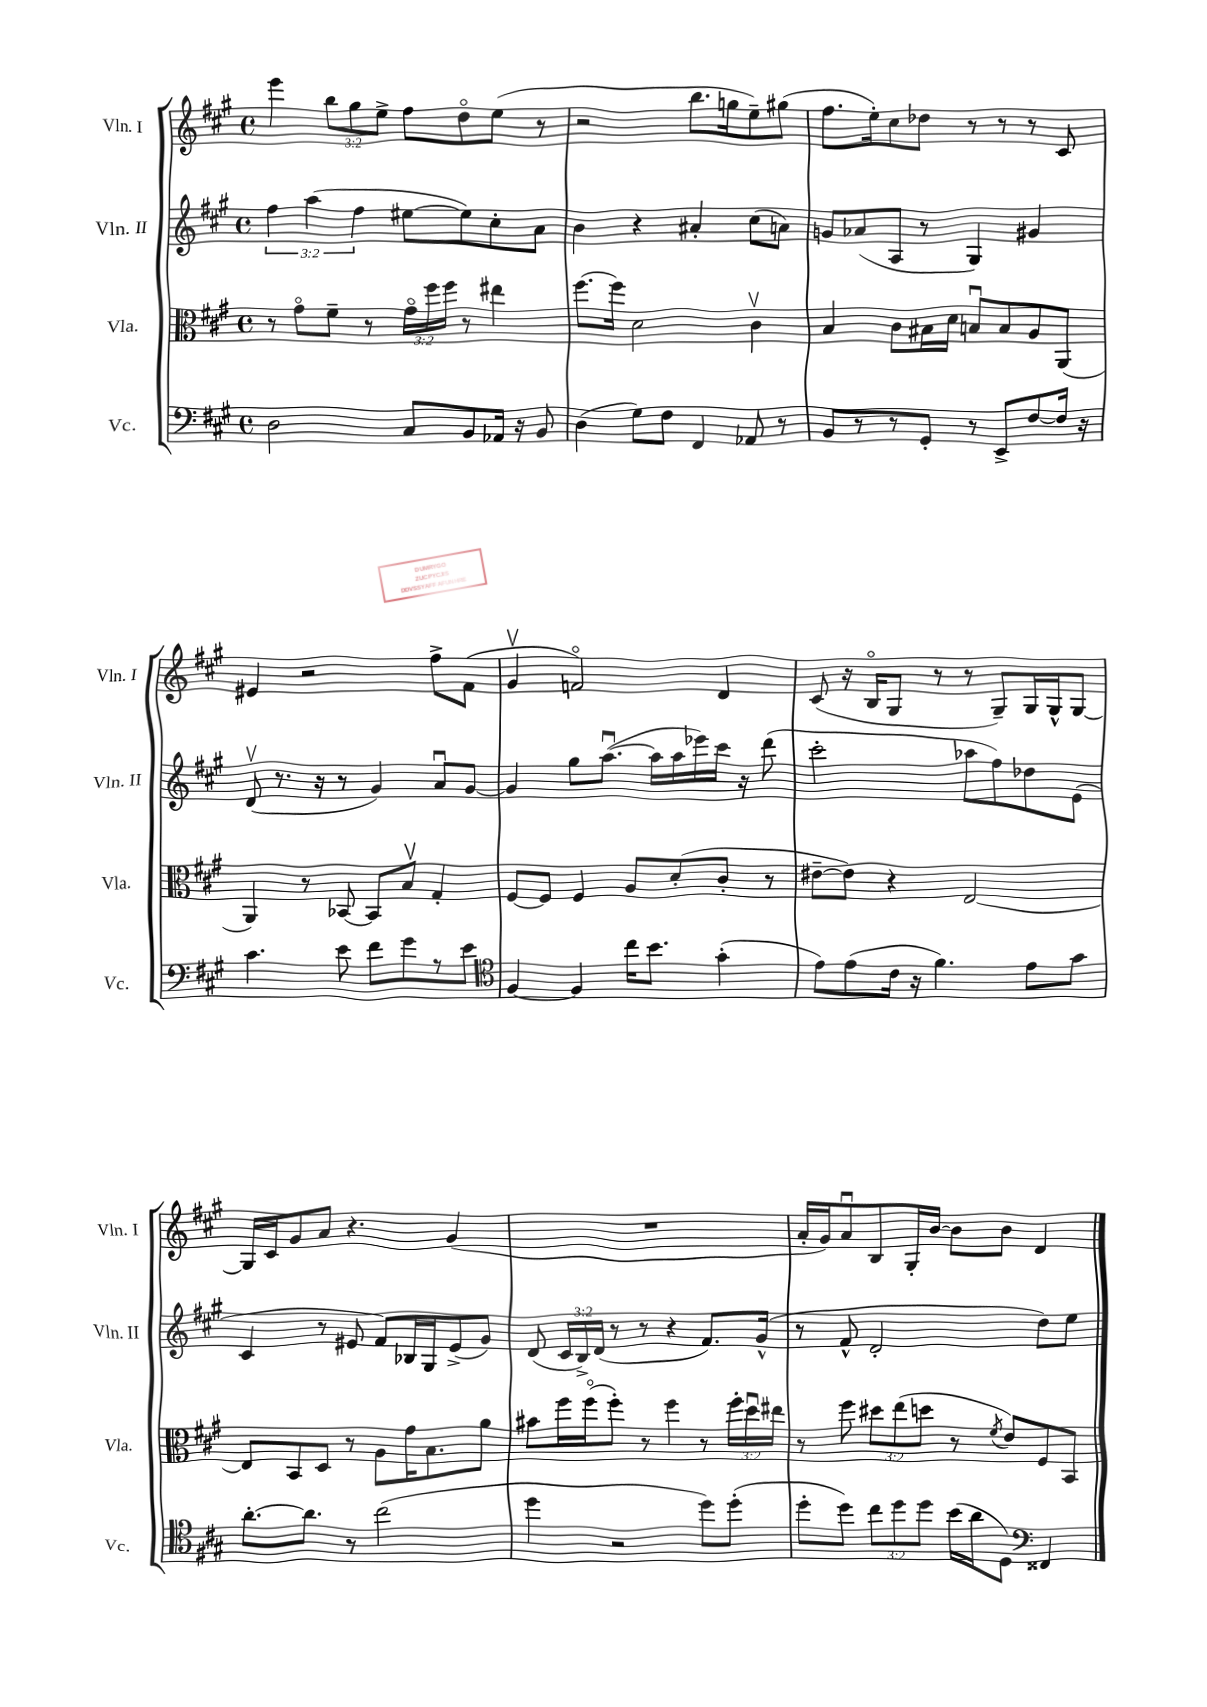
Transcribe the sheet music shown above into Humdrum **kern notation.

**kern	**kern	**kern	**kern
*staff4	*staff3	*staff2	*staff1
*clefF4	*clefC3	*clefG2	*clefG2
*k[f#c#g#]	*k[f#c#g#]	*k[f#c#g#]	*k[f#c#g#]
*M4/4	*M4/4	*M4/4	*M4/4
*met(c)	*met(c)	*met(c)	*met(c)
2D	8r	6ff#	4eee
.	8g#o	.	.
.	.	(6aa	.
.	8f#~	.	12bb
.	.	6ff#	12gg#
.	8r	.	.
.	.	.	12ee^
8C#	24g#o	[8ee#	8ff#
.	24ff#	.	.
.	24ff#	.	.
8BB	8r	8ee#])	8ddo
16AA-	4ee#	8cc#'	(8ee
16r	.	.	.
8BB	.	8a	8r
=	=	=	=
(4D	[8.ff#	4b	2r
.	16ff#]	.	.
8G#)	2d	4r	.
8F#	.	.	.
4FF#	.	4a#'	8.bb
.	.	.	16gg
8AA-	4c#v	(8cc#	8ee~)
8r	.	8a)	(8gg#
=	=	=	=
8BB	4B	8g	8.ff#
8r	.	(8a-	.
.	.	.	16ee')
8r	8c#	8A	8cc#
8GG#'	16B#	8r	8dd-
.	16d	.	.
8r	8Bu	4G#)	8r
8EE^	8B	.	8r
[8F#	8A	4g#	8r
16F#]	(8AA	.	8c#
16r	.	.	.
=	=	=	=
4.c#	4AA)	(8dv	4e#
.	.	8.r	.
.	8r	.	2r
.	.	16r	.
8e	[8BB-	8r	.
8f#	8BB-]	4g#)	.
8g#	8Bv	.	.
8r	4G#'	8au	8ff#^
8e	.	[8g#	(8f#
=	=	=	=
*clefC4	*	*	*
[4F#	[8F#	4g#]	4g#v
.	8F#]	.	.
4F#]	4F#	8gg#	2fo)
.	.	([8.aau	.
16cc#	8A	.	.
8.b	.	16aa]	.
.	(8d'	16aa	.
.	.	16eee-)	.
(4g#'	8c#'	16ccc#	4d
.	.	16r	.
.	8r	(8ddd	.
=	=	=	=
8e)	[8e#~	2ccc#'	(8c#
(8e	8e#])	.	16r
.	.	.	16Bo
16c#	4r	.	8G#
16r	.	.	.
4.f#)	.	.	8r
.	[2E	8aa-	8r
.	.	8ff#)	8G#~)
8e	.	8dd-	16G#
.	.	.	16G#^^
8g#	.	(8e	[8G#
=	=	=	=
[8.a'	8E]	4c#	16G#]
.	.	.	16c#
.	8BB	.	8g#
8.a]	.	.	.
.	8D	8r	8a
8r	8r	8e#	4.r
(2cc#	8A	8f#)	.
.	16g#	16B-	.
.	8.B	16G#	.
.	.	(8e#^	(4g#
.	8a	8g#)	.
=	=	=	=
4dd	8b#	(8d	1r
.	16ff#	24c#	.
.	.	24B^)	.
.	(16ff#o	.	.
.	.	(24d	.
2r	8ff#')	8r	.
.	8r	8r	.
.	4ff#	4r	.
8dd)	8r	8.f#)	.
(8dd'	24ff#'	.	.
.	24ddu	.	.
.	.	(16g#^^	.
.	24ee#	.	.
=	=	=	=
8dd'	8r	8r	16a'
.	.	.	16g#)
8dd)	8ff#	8f#^^	8au
12cc#	12dd#	2d'	8B
12dd	(12ee	.	.
.	.	.	16G#'
12dd	12dd	.	.
.	.	.	[16b
(16b	8r	.	8b]
16a	.	.	.
.	8qf#	.	.
8D)	8e)	.	8b
*clefF4	*	*	*
4FF##	8F#	8dd)	4d
.	8BB	8ee	.
==	==	==	==
*-	*-	*-	*-
